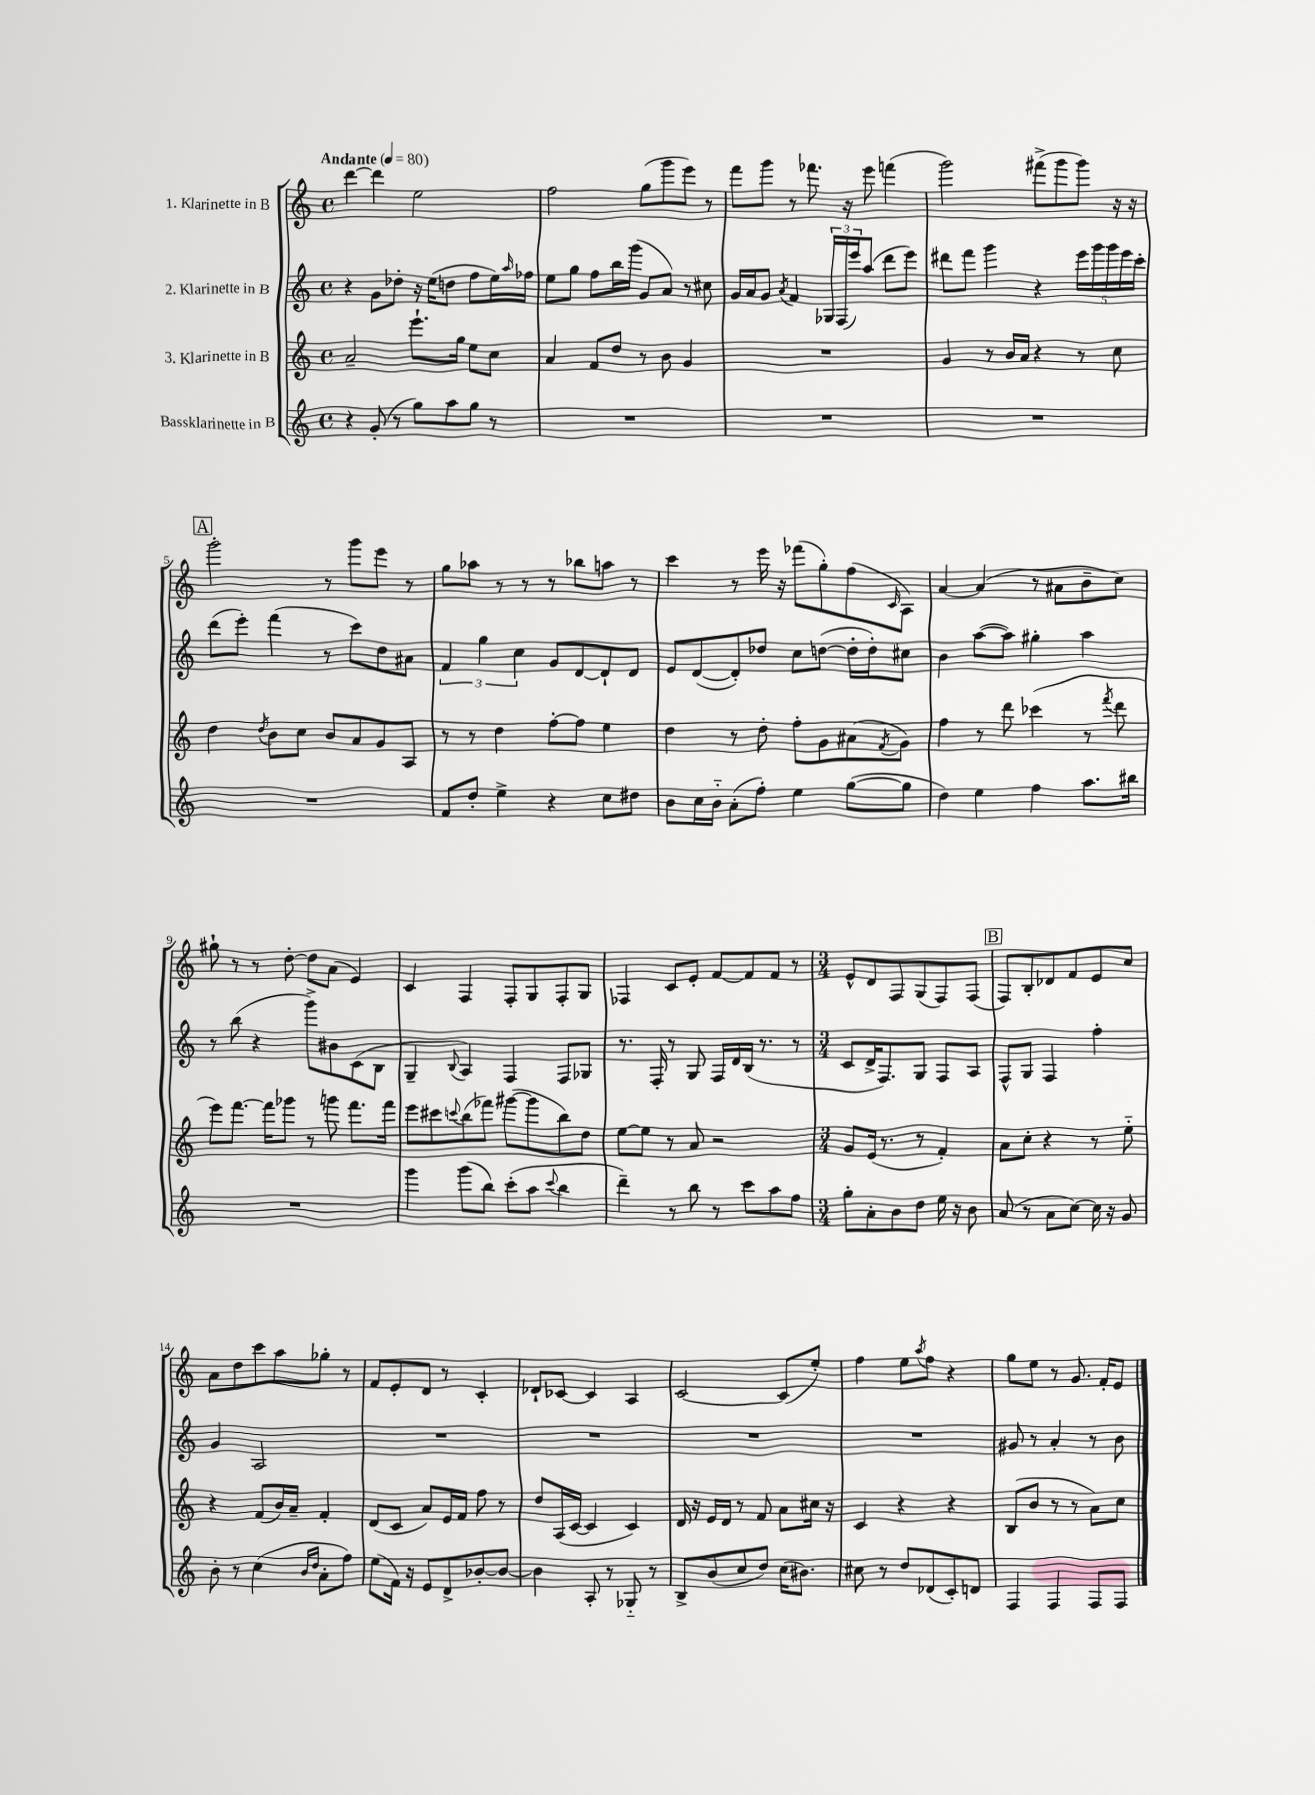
<<
\new StaffGroup <<
\new Staff = "s0" \with { instrumentName = "1. Klarinette in B" } {
    \clef treble \key c \major \defaultTimeSignature \time 4/4 \tempo "Andante" 4 = 80
    d'''4~ d'''4 e''2 |
    f''2 g''8( g'''8 e'''8) r8 |
    f'''8 g'''8 r8 fes'''8. r16 e'''8 f'''4( |
    g'''2) fis'''8->( g'''8 g'''8) r16 r16 |
    \mark \markup { \box "A" } g'''2-. r8 g'''8 e'''8 r8 |
    g''8 aes''8 r8 r8 r8 bes''8 a''8 r8 |
    c'''4 r8 e'''16 r16 fes'''8( g''8-.) f''8( \grace { c'16 } a8) |
    a'4~ a'4( r8 ais'8 b'8-- c''8) |
    gis''8-! r8 r8 d''8~-. d''8 a'8( e'4) |
    c'4 f4 f8-. g8 f8-. g8 |
    fes4 c'8 e'8-. f'8~ f'8 f'8 r8 |
    \numericTimeSignature \time 3/4 e'8-^ d'8 f8 g8( f8) f8( |
    \mark \markup { \box "B" } f8) b8-. des'8 f'8 e'8 c''8 |
    a'8 d''8 c'''8 a''8 ges''8-. r8 |
    f'8 e'8-. d'8 r8 c'4-. |
    des'8-! ces'8~ ces'4 a4 |
    c'2~ c'8( e''8-.) |
    f''4 e''8 \acciaccatura { a''8 } f''8 r4 |
    g''8 e''8 r8 g'8. f'16-. e'8 \bar "|." |
}
\new Staff = "s1" \with { instrumentName = "2. Klarinette in B" } {
    \clef treble \key c \major \defaultTimeSignature \time 4/4
    r4 g'8 des''8-. r16 e''16( d''8 f''8 e''16) \grace { a''16 } fes''16 |
    e''8 g''8 f''8 b''16 g'''16( g'8 a'8) r8 cis''8 |
    g'16 a'16 g'8 \acciaccatura { a'8 } f'4 \tuplet 3/2 { ges16 f16( e'''16) } a''8( d'''8 e'''8) |
    dis'''8 f'''8 g'''4 r4 \tuplet 5/4 { e'''16 g'''16 g'''16 e'''16 c'''16-. } |
    \mark \markup { \box "A" } d'''8( e'''8-.) f'''4( r8 c'''8) d''8 ais'8 |
    \tuplet 3/2 { f'4 g''4 c''4 } g'8 d'8~ d'8-! d'8 |
    e'8 d'8~( d'8-.) des''8 c''8 d''8~( d''16-. d''16-.) cis''8 |
    b'4 a''8~( a''8) gis''4-. a''4 |
    r8 b''8( r4 g'''8->) bis'8 c'8( b8 |
    g4-- \appoggiatura { b8 } a4) f4 f8 ges8 |
    r8. f16-. r8 g8 f16 d'16 b16( r8. r8 |
    \numericTimeSignature \time 3/4 c'8 d'16-> f8.) g8 f8 a8 |
    \mark \markup { \box "B" } f8-^ g8 f4 f''4-. |
    g'4 a2 |
    R2. |
    R2. |
    R2. |
    R2. |
    gis'8 r8 a'4-. r8 b'8 \bar "|." |
}
\new Staff = "s2" \with { instrumentName = "3. Klarinette in B" } {
    \clef treble \key c \major \defaultTimeSignature \time 4/4
    a'2-- e'''8.-! g''16 e''8 c''8 |
    a'4 f'8 d''8 r8 b'8 g'4 |
    R1 |
    g'4 r8 b'16 a'16 r4 r8 c''8 |
    \mark \markup { \box "A" } d''4 \acciaccatura { d''8 } b'8 c''8 b'8 a'8 g'8 a8 |
    r8 r8 d''4 f''8~-. f''8 e''4 |
    d''4 r8 d''8-. f''8-. g'8 ais'8( \acciaccatura { f'8 } g'8) |
    f''4 r8 d'''8 ces'''4( r8 \acciaccatura { f'''8 } d'''8 |
    e'''8) f'''8.~ f'''16 ges'''8 r8 g'''8 f'''8. f'''16 |
    e'''8 cis'''8 \appoggiatura { c'''8 } b''8( fes'''8) gis'''8~( gis'''8 b''8) d''8 |
    e''8~ e''8 r8 a'8 r2 |
    \numericTimeSignature \time 3/4 g'8 e'16( r8. r8 f'4-.) |
    \mark \markup { \box "B" } a'8 c''8-. r4 r8 e''8-_ |
    r4 f'8( b'16) a'16-- f'4-. |
    d'8( c'8 a'8) e'16 f'16 f''8 r8 |
    d''8 a16( c'16~ c'4 c'4) |
    d'16 r16 e'16 d'16 r8 f'8 a'8 cis''16 r16 |
    c'4 r4 r4 |
    b8( b'8 r8 r8 a'8) c''8 \bar "|." |
}
\new Staff = "s3" \with { instrumentName = "Bassklarinette in B" } {
    \clef treble \key c \major \defaultTimeSignature \time 4/4
    r4 g'8-.( r8 g''8) a''8 g''8 r8 |
    R1 |
    R1 |
    R1 |
    \mark \markup { \box "A" } R1 |
    f'8 d''8-. e''4-> r4 c''8 dis''8 |
    b'8 c''16 b'16-_ a'8-.( f''8-.) e''4 g''8~( g''8 |
    d''4) e''4 f''4 a''8. bis''16 |
    R1 |
    g'''4 g'''8( b''8) c'''8-.( a''8 \appoggiatura { c'''8 } b''4 |
    d'''4--) r8 b''8 r8 c'''8 a''8 f''8 |
    \numericTimeSignature \time 3/4 g''8-. a'8-. b'8 d''8 e''16 r16 b'8 |
    \mark \markup { \box "B" } a'8( r8 a'8 c''8~) c''16 r16 g'8 |
    b'8-. r8 c''4( \grace { b'16 d''16 } a'8-. f''8) |
    e''8( f'16) r16 e'8 d'8-> bes'8~-. bes'8~ |
    bes'4 a8-. r8 ges8-_ r8 |
    b8-> b'8( c''8 d''8) c''16( bis'8.) |
    cis''8 r8 d''8 des'8( c'8-.) d'8 |
    f4 f4 f8 f8 \bar "|." |
}
>>
>>
